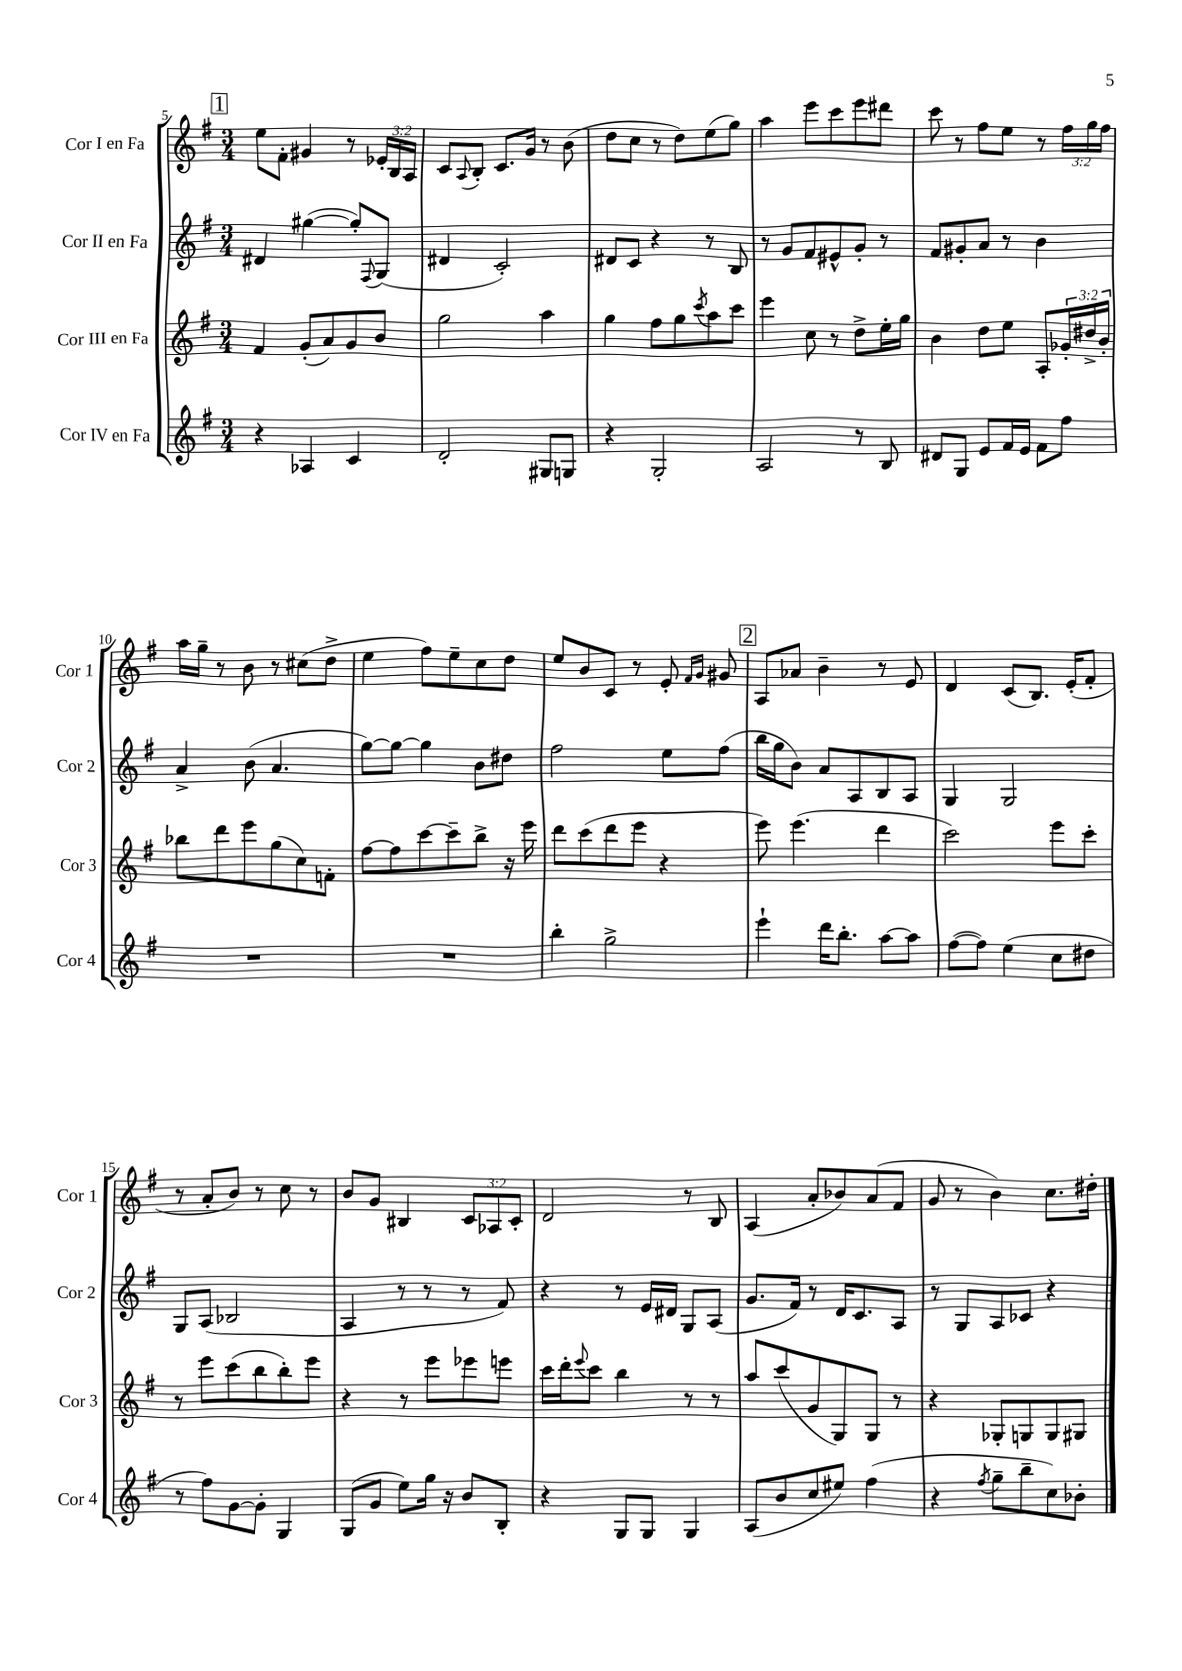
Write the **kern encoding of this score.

**kern	**kern	**kern	**kern
*staff4	*staff3	*staff2	*staff1
*clefG2	*clefG2	*clefG2	*clefG2
*k[f#]	*k[f#]	*k[f#]	*k[f#]
*M3/4	*M3/4	*M3/4	*M3/4
4r	4f#	4d#	8ee
.	.	.	8f#'
4A-	(8g'	([4gg#	4g#
.	8a)	.	.
4c	8g	8gg#'])	8r
.	.	8qqF#	.
.	8b	(8G	24e-'
.	.	.	24B
.	.	.	24A
=	=	=	=
2d'	2gg	4d#	8c
.	.	.	8qqA
.	.	.	8B'
.	.	2c')	8.c
.	.	.	16g
8G#	4aa	.	8r
8G	.	.	(8b
=	=	=	=
4r	4gg	8d#	8dd
.	.	8c	8cc
2G'	8ff#	4r	8r
.	8gg	.	8dd)
.	8qccc	.	.
.	8aa	8r	(8ee
.	8ccc	8B	8gg)
=	=	=	=
2A	4eee	8r	4aa
.	.	8g	.
.	8cc	8f#	8eee
.	8r	8e#^^	8ccc
8r	8dd^	8g'	8eee
8B	16ee'	8r	8ddd#
.	16gg	.	.
=	=	=	=
8d#	4b	8f#	8ccc
8G	.	8g#'	8r
8e	8dd	8a	8ff#
16f#	8ee	8r	8ee
16e	.	.	.
8f#	8A'	4b	8r
8ff#	24g-'	.	24ff#
.	24dd#^	.	24gg
.	24b'	.	24ff#
=	=	=	=
2.r	8bb-	4a^	16aa
.	.	.	16gg~
.	8ddd	.	8r
.	8eee	(8b	8b
.	(8gg	4.a	8r
.	8cc)	.	(8cc#
.	8f'	.	8dd^
=	=	=	=
2.r	[8ff#	[8gg)	4ee
.	8ff#]	8gg_	.
.	[8ccc	4gg]	8ff#)
.	8ccc~]	.	8ee~
.	8bb^	8b	8cc
.	16r	8dd#	8dd
.	16eee	.	.
=	=	=	=
4bb'	8ddd	2ff#	8ee
.	(8ccc	.	8b
2gg^	8ddd	.	8c
.	8eee	.	8r
.	4r	8ee	8e'
.	.	.	16qqf#
.	.	.	16qqg
.	.	(8ff#	8g#
=	=	=	=
4eee`	8eee)	16bb	8A
.	.	16gg	.
.	(4.eee	8b)	8a-
16ddd	.	8a	4b~
8.bb'	.	.	.
.	.	8A	.
[8aa	4ddd	8B	8r
8aa]	.	8A	8e
=	=	=	=
([8ff#	2ccc)	4G	4d
8ff#])	.	.	.
(4ee	.	2G	(8c
.	.	.	8.B)
8cc	8eee	.	.
.	.	.	(16e'
8dd#	8ccc'	.	8f#'
=	=	=	=
8r	8r	8G	8r
8ff#)	8eee	(8A	8a'
[8g	(8ccc	2B-	8b)
8g']	8bb	.	8r
4G	8bb')	.	8cc
.	8eee	.	8r
=	=	=	=
(8G	4r	4A	8b
8g	.	.	8g
8ee)	8r	8r	4B#
16gg	8eee	8r	.
16r	.	.	.
8b	8eee-	8r	12c
.	.	.	12A-
8B'	8eee	8f#)	.
.	.	.	12c'
=	=	=	=
4r	16ccc	4r	2d
.	16ddd'	.	.
.	8qqeee	.	.
.	8ccc	.	.
8G	4bb	8r	.
8G	.	16e	.
.	.	16d#	.
4G	8r	8G	8r
.	8r	(8A	8B
=	=	=	=
(8A	8aa	8.g	(4A
8b	(8ccc	.	.
.	.	16f#)	.
8cc	8g	8r	8a'
8ee#)	8G)	16d	8b-)
.	.	8.c	.
(4ff#	8G	.	(8a
.	8r	8A	8f#
=	=	=	=
4r	4r	8r	8g
.	.	8G	8r
8qff#	.	.	.
8gg~	8G-'	8A	4b)
8bb~	8G	8c-	.
8cc)	8G	4r	8.cc
8b-'	8G#	.	.
.	.	.	16dd#'
==	==	==	==
*-	*-	*-	*-
